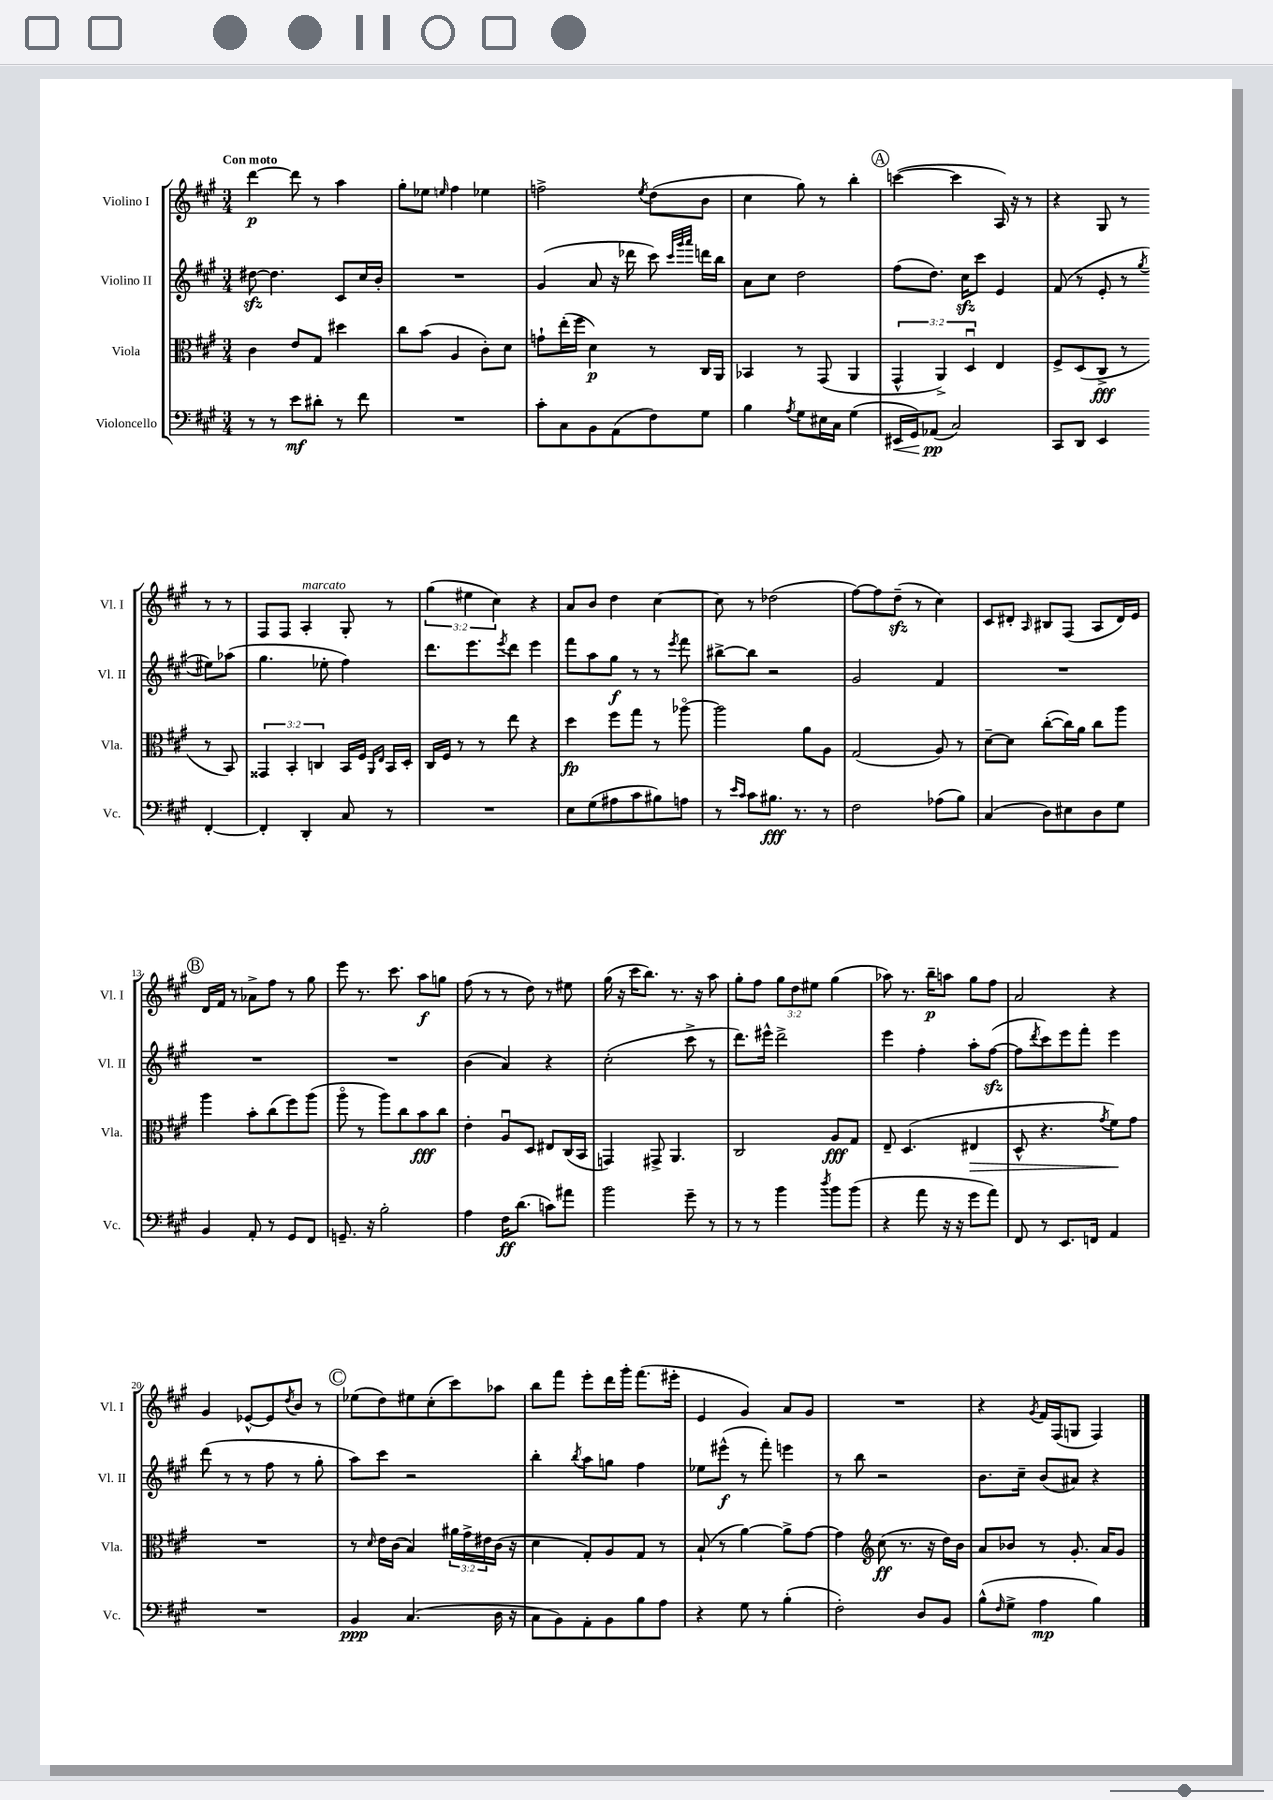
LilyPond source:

<<
\new StaffGroup <<
\new Staff = "s0" \with { instrumentName = "Violino I" shortInstrumentName = "Vl. I" } {
    \clef treble \key a \major \numericTimeSignature \time 3/4 \override Staff.TupletNumber.text = #tuplet-number::calc-fraction-text \tempo "Con moto"
    d'''4~\p d'''8 r8 a''4 |
    gis''8-. ees''8 \grace { e''16 } fis''4 ees''4 |
    f''2-> \acciaccatura { e''8 } d''8( b'8 |
    cis''4 gis''8) r8 b''4-. |
    \mark \markup { \circle "A" } c'''4~( c'''4 a16) r16 r8 |
    r4 gis8 r8 r8 r8 |
    fis8 fis8 a4-.^\markup { \italic "marcato" } gis8-. r8 |
    \tuplet 3/2 { gis''4( eis''4 cis''4) } r4 |
    a'8 b'8 d''4 cis''4~ |
    cis''8 r8 des''2( |
    fis''8~) fis''8 d''8--\sfz( r8 cis''4) |
    cis'8 dis'8-. \grace { a16 } bis8 fis8( a8 dis'16) e'16 |
    \mark \markup { \circle "B" } d'16 fis'16 r8 aes'8-> fis''8 r8 gis''8 |
    e'''8 r8. cis'''8. a''8\f g''8 |
    fis''8( r8 r8 d''8) r8 eis''8 |
    gis''16( r16 cis'''16 b''8.) r8. r16 a''8 |
    gis''8-. fis''8 \tuplet 3/2 { gis''8 d''8 eis''8 } gis''4( |
    aes''8) r8. b''16--\p a''8 gis''8 fis''8 |
    a'2 r4 |
    gis'4 ees'8~-^ ees'8 \acciaccatura { d''8 } b'8 r8 |
    \mark \markup { \circle "C" } ees''8( d''8) eis''8 cis''8-.( cis'''8) aes''8 |
    b''8 fis'''8 e'''8-. d'''16 gis'''16-. fis'''8.( eis'''16-. |
    e'4 gis'4) a'8 gis'8 |
    R2. |
    r4 \acciaccatura { gis'8 } fis'16 fis16( g8 fis4) \bar "|." |
}
\new Staff = "s1" \with { instrumentName = "Violino II" shortInstrumentName = "Vl. II" } {
    \clef treble \key a \major \numericTimeSignature \time 3/4
    dis''8~\sfz dis''4. cis'8 cis''16 b'16-. |
    R2. |
    gis'4( a'8 r16 des'''16 cis'''8) \grace { cis'''32 gis'''32 a'''32 } d'''16 b''16 |
    a'8 cis''8 d''2 |
    \mark \markup { \circle "A" } fis''8( d''8.) cis''16\sfz cis'''8 e'4 |
    fis'8( r8 e'8-. r8 \acciaccatura { gis''8 } eis''8) aes''8( |
    gis''4. ees''8-. fis''4) |
    d'''8. e'''8. \acciaccatura { e'''8 } d'''8 e'''4 |
    fis'''8 a''8 gis''8\f r8 r8 \acciaccatura { e'''8 } fis'''8 |
    bis''8~-> bis''8 r2 |
    gis'2 fis'4 |
    R2. |
    \mark \markup { \circle "B" } R2. |
    R2. |
    b'4( a'4) r4 |
    cis''2-.( cis'''8-> r8 |
    d'''8.) eis'''16-^ d'''2-> |
    e'''4 fis''4-. a''8-. fis''8~\sfz( |
    fis''8 \acciaccatura { d'''8 } cis'''8) e'''8 fis'''8-. e'''4 |
    d'''8( r8 r8 fis''8 r8 gis''8-. |
    \mark \markup { \circle "C" } a''8) cis'''8 r2 |
    b''4-. \acciaccatura { b''8 } a''8 g''8 fis''4 |
    ees''8 eis'''8-^\f( r8 fis'''8-.) e'''4 |
    r8 b''8 r2 |
    b'8. cis''16-- b'8( ais'8) r4 \bar "|." |
}
\new Staff = "s2" \with { instrumentName = "Viola" shortInstrumentName = "Vla." } {
    \clef alto \key a \major \numericTimeSignature \time 3/4 \override Staff.TupletNumber.text = #tuplet-number::calc-fraction-text
    cis'4 e'8 gis8 dis''4 |
    cis''8 b'8( a4 cis'8-.) d'8 |
    g'8-! e''16-.( fis''16 d'4\p) r8 cis16 a,16 |
    bes,4 r8 gis,8( a,4 |
    \mark \markup { \circle "A" } \tuplet 3/2 { gis,4-^ a,4->) d4\downbow } e4 |
    fis8-> d8( cis8->\fff r8 r8 b,8) |
    \tuplet 3/2 { gisis,4 b,4-. c4 } b,16 fis16 \grace { a,16 e16 } b,16 d16-. |
    cis16 fis16 r8 r8 e''8 r4 |
    d''4\fp fis''8 gis''8 r8 aes''8~\flageolet |
    aes''2 a'8 a8 |
    gis2( a8) r8 |
    d'8~-- d'8 cis''8~-.( cis''16) a'16 cis''8 a''8 |
    \mark \markup { \circle "B" } a''4 b'8-. cis''8( fis''8) a''8( |
    a''8\flageolet r8 a''8) cis''8 b'8\fff cis''8 |
    e'4-. a8\downbow d8 eis8 cis16( b,16 |
    g,4) gis,8-> a,4. |
    cis2 a8\fff gis8 |
    e8-- d4.( eis4\> |
    d8-^ r4. \acciaccatura { gis'8 } fis'8\!) gis'8 |
    R2. |
    \mark \markup { \circle "C" } r8 \grace { d'16 } e'16 cis'16( b4) \tuplet 3/2 { ais'16 gis'16-> eis'16 } cis'16( r16 |
    d'4 gis8-.) a8 gis8 r8 |
    b8-!( r8 a'4~) a'8-> gis'8~ |
    gis'4 \clef treble cis''8\ff( r8. r16 d''16) b'16 |
    a'8 bes'8 r8 gis'8.-. a'16 gis'8 \bar "|." |
}
\new Staff = "s3" \with { instrumentName = "Violoncello" shortInstrumentName = "Vc." } {
    \clef bass \key a \major \numericTimeSignature \time 3/4
    r8 r8 e'8\mf dis'8-. r8 fis'8 |
    R2. |
    cis'8-. cis8 b,8 a,8( fis8) gis8 |
    b4 \acciaccatura { a8 } gis8 eis16 cis16 gis4( |
    \mark \markup { \circle "A" } eis,16\< gis,16) aes,8\pp\!( cis2) |
    cis,8 d,8 e,4 fis,4~-. |
    fis,4-. d,4-. cis8 r8 |
    R2. |
    e8 gis8( ais8 cis'8 bis8) a8 |
    r8 \grace { e'16 cis'16 } cis'8 bis8.\fff r8. r8 |
    fis2 aes8( b8) |
    cis4( d8) eis8 d8 gis8 |
    \mark \markup { \circle "B" } b,4 a,8-. r8 gis,8 fis,8 |
    g,8.-- r16 b2-. |
    a4 fis16\ff d'8.( c'8) ais'8 |
    b'2 gis'8-- r8 |
    r8 r8 b'4 \acciaccatura { d''8 } b'8 b'8( |
    r4 a'8 r16 r16 gis'8 a'8) |
    fis,8 r8 e,8. f,16 a,4 |
    R2. |
    \mark \markup { \circle "C" } b,4\ppp cis4.( d16 r16 |
    cis8 b,8) a,8-. b,8 b8 a8 |
    r4 gis8 r8 b4-.( |
    fis2-.) d8 b,8 |
    b8-^( \grace { fis16 } gis8-> a4\mp b4) \bar "|." |
}
>>
>>
